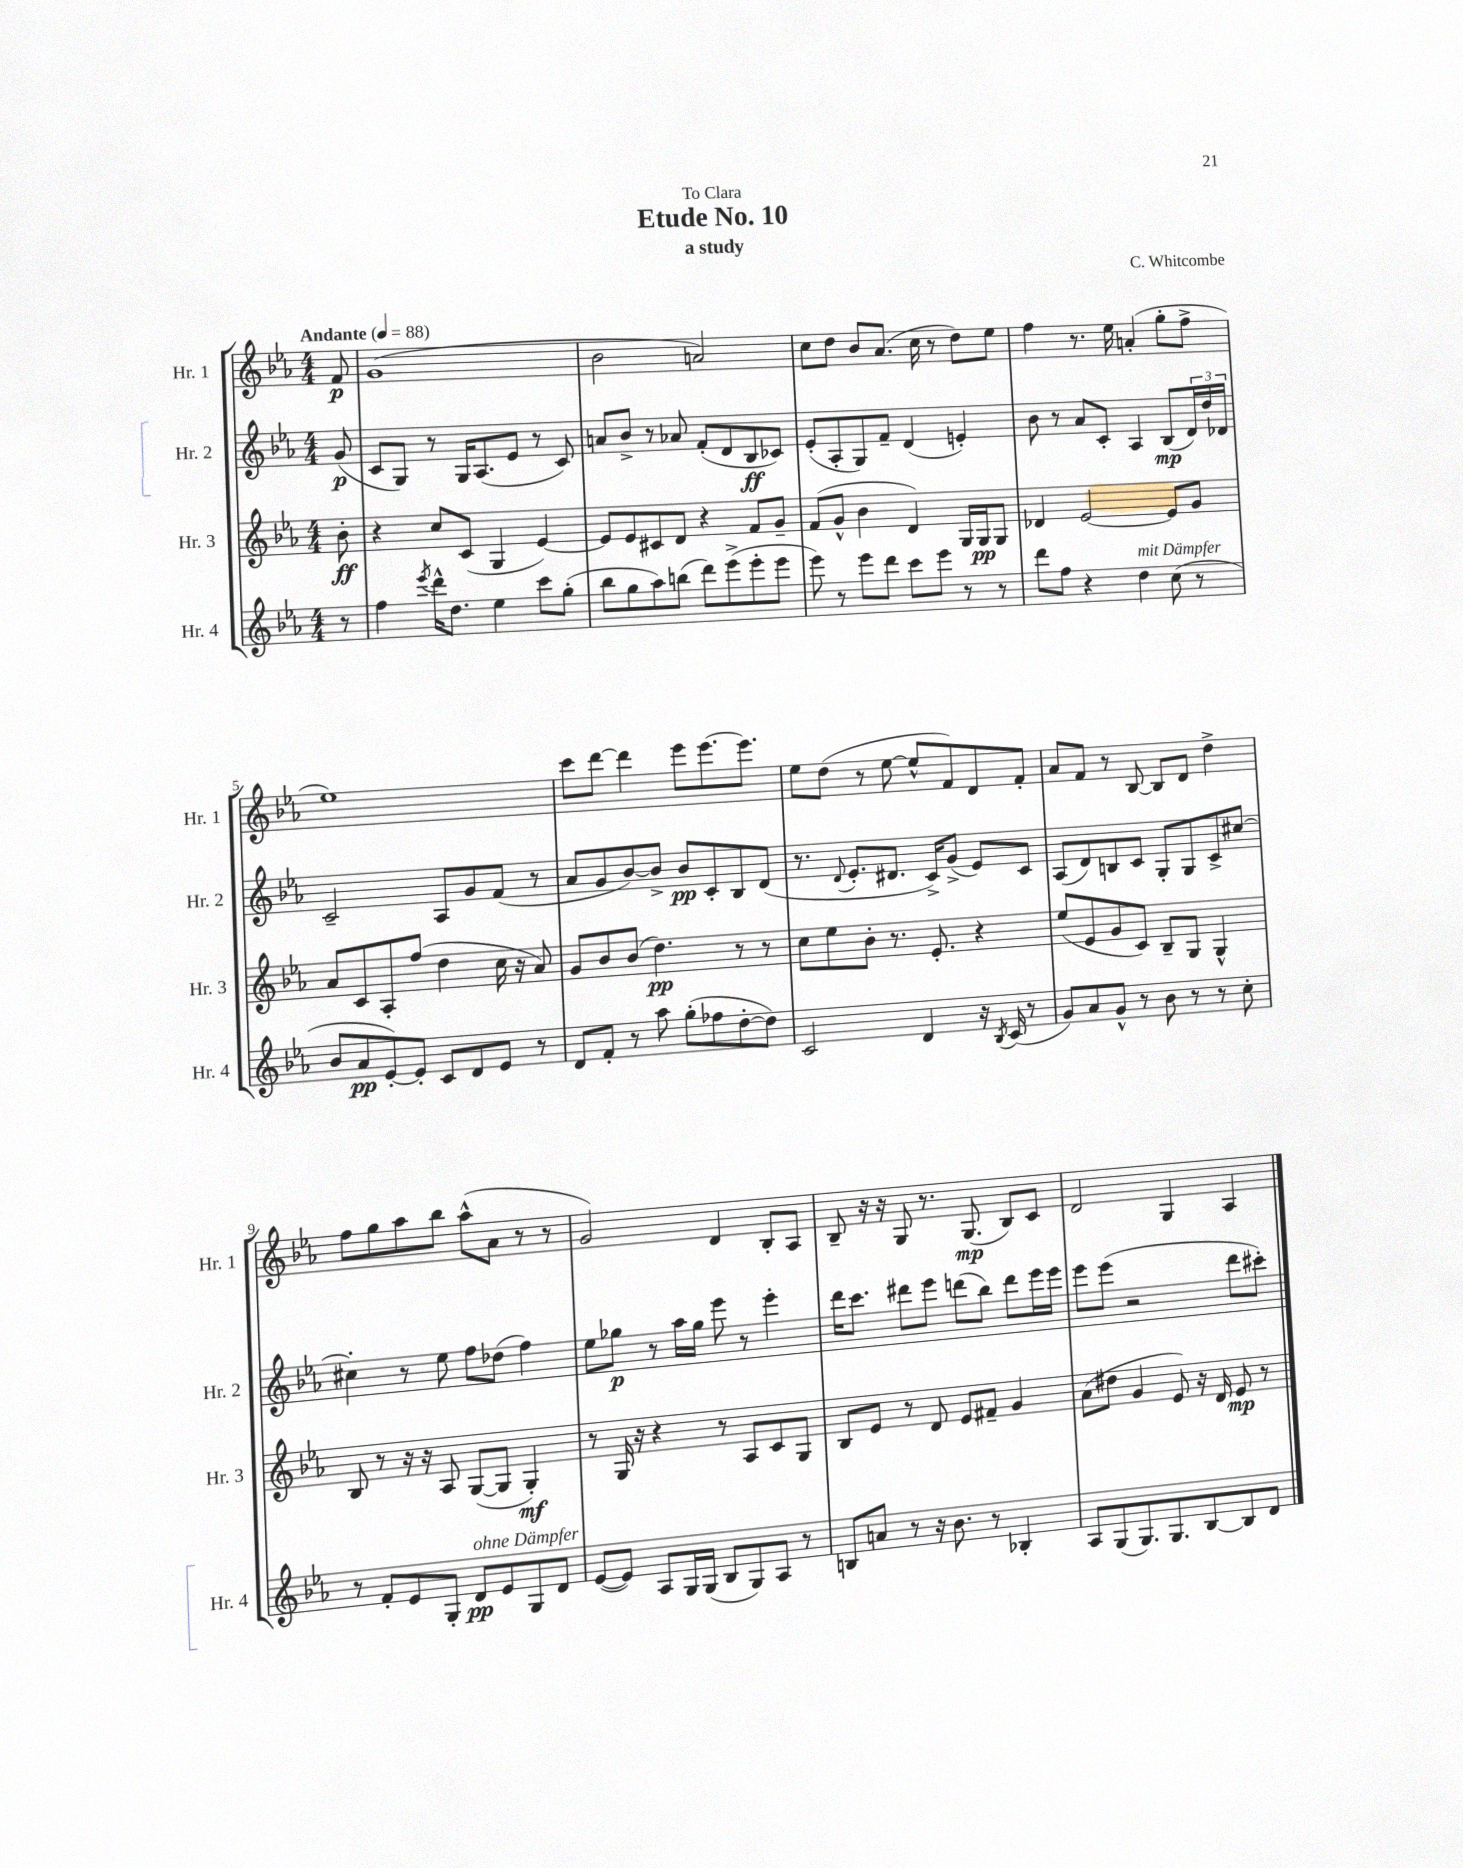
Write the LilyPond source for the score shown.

\header { title = "Etude No. 10" composer = "C. Whitcombe" subtitle = "a study" dedication = "To Clara" }
<<
\new StaffGroup <<
\new Staff = "s0" \with { instrumentName = "Hr. 1" shortInstrumentName = "Hr. 1" } {
    \clef treble \key ees \major \numericTimeSignature \time 4/4 \partial 8 \tempo "Andante" 4 = 88
    f'8\p |
    g'1( |
    bes'2 a'2) |
    c''8 d''8 bes'8 aes'8.( c''16 r8 d''8) ees''8 |
    f''4 r8. ees''16 a'4-.( g''8-. f''8-> |
    ees''1) |
    c'''8 d'''8~ d'''4 ees'''8 ees'''8.~ ees'''8. |
    ees''8 d''8( r8 ees''8~ ees''8-^ f'8) d'8 f'8-. |
    aes'8 f'8 r8 bes8~ bes8 d'8 d''4-> |
    f''8 g''8 aes''8 bes''8 aes''8-^( aes'8 r8 r8 |
    g'2) d'4 bes8-. aes8 |
    bes8-- r16 r16 g8 r8. g8.\mp( bes8) c'8 |
    d'2 g4 aes4 \bar "|." |
}
\new Staff = "s1" \with { instrumentName = "Hr. 2" shortInstrumentName = "Hr. 2" } {
    \clef treble \key ees \major \numericTimeSignature \time 4/4 \partial 8
    g'8\p( |
    c'8 g8) r8 g16 aes8.( ees'8 r8 c'8) |
    a'8 bes'8-> r8 aes'8 f'8-.( d'8 bes8\ff ces'8) |
    ees'8-.( aes8-. g8) f'8-- d'4( e'4-.) |
    bes'8 r8 aes'8 c'8-. aes4 bes8\mp( \tuplet 3/2 { d'16) d''16 des'16 } |
    c'2-- aes8 g'8 f'8( r8 |
    aes'8 g'8 bes'8~) bes'8-> bes'8\pp c'8-. bes8 d'8( |
    r8. \appoggiatura { d'8 } ees'8.-. dis'8. c'16->) g'8->( ees'8) c'8 |
    aes8( d'8) b8 c'8 g8-. g8 c'8-> cis''8~ |
    cis''4-. r8 ees''8 f''8 des''8( f''4) |
    ees''8 ges''8\p r8 aes''16 ges''16 ees'''8 r8 ees'''4-. |
    d'''16 c'''8. dis'''8 ees'''8 d'''8( bes''8) d'''8 ees'''16 ees'''16 |
    ees'''8 ees'''8( r2 d'''8 cis'''8-.) \bar "|." |
}
\new Staff = "s2" \with { instrumentName = "Hr. 3" shortInstrumentName = "Hr. 3" } {
    \clef treble \key ees \major \numericTimeSignature \time 4/4 \partial 8
    bes'8-.\ff |
    r4 c''8 c'8( g4 ees'4~) |
    ees'8 ees'8 cis'8 d'8 r4 f'8 g'8-- |
    f'8( g'8-^ bes'4 d'4) g16 g16\pp g8 |
    des'4 ees'2~ ees'8 g'8 |
    aes'8 c'8 aes8-. f''8( d''4 c''16 r16 aes'8) |
    g'8 bes'8 bes'8( d''4.\pp) r8 r8 |
    c''8 ees''8 bes'8-. r8. ees'8.-. r4 |
    ees''8( ees'8 g'8 c'8) bes8-- g8 g4-^ |
    bes8 r8 r16 r16 aes8 g8~( g8 g4-.\mf) |
    r8 g16 r16 r4 r8 aes8 c'8 g8 |
    bes8 ees'8 r8 d'8 ees'8 fis'8-- g'4 |
    aes'8( dis''8 g'4 ees'8) r16 d'16 ees'8\mp r8 \bar "|." |
}
\new Staff = "s3" \with { instrumentName = "Hr. 4" shortInstrumentName = "Hr. 4" } {
    \clef treble \key ees \major \numericTimeSignature \time 4/4 \partial 8
    r8 |
    f''4 \acciaccatura { ees'''8 } d'''16-^ d''8. ees''4 c'''8 g''8-.( |
    bes''8 g''8 aes''8) b''8( d'''8) ees'''8->( ees'''8-. ees'''8 |
    ees'''8) r8 ees'''8 d'''8 c'''8 ees'''8 r8 r8 |
    d'''8 f''8 r4 d''4^\markup { \italic "mit Dämpfer" } c''8( r8 |
    bes'8 aes'8\pp ees'8~-.) ees'8-. c'8 d'8 ees'8 r8 |
    d'8 f'8-. r8 aes''8 g''8-.( fes''8 d''8~-. d''8) |
    c'2 d'4 r16 \acciaccatura { bes8 } c'16( r8 |
    g'8) aes'8 g'8-^ r8 bes'8 r8 r8 c''8-. |
    r8 f'8-. ees'8 g8-. d'8\pp^\markup { \italic "ohne Dämpfer" } ees'8 g8 d'8 |
    ees'8~( ees'8) aes8 g16 g16( bes8 g8) aes8 r8 |
    b8 a'8 r8 r16 bes'8. r8 bes4-. |
    aes8 g8( g8.) g8. bes8~ bes8 d'8 \bar "|." |
}
>>
>>
